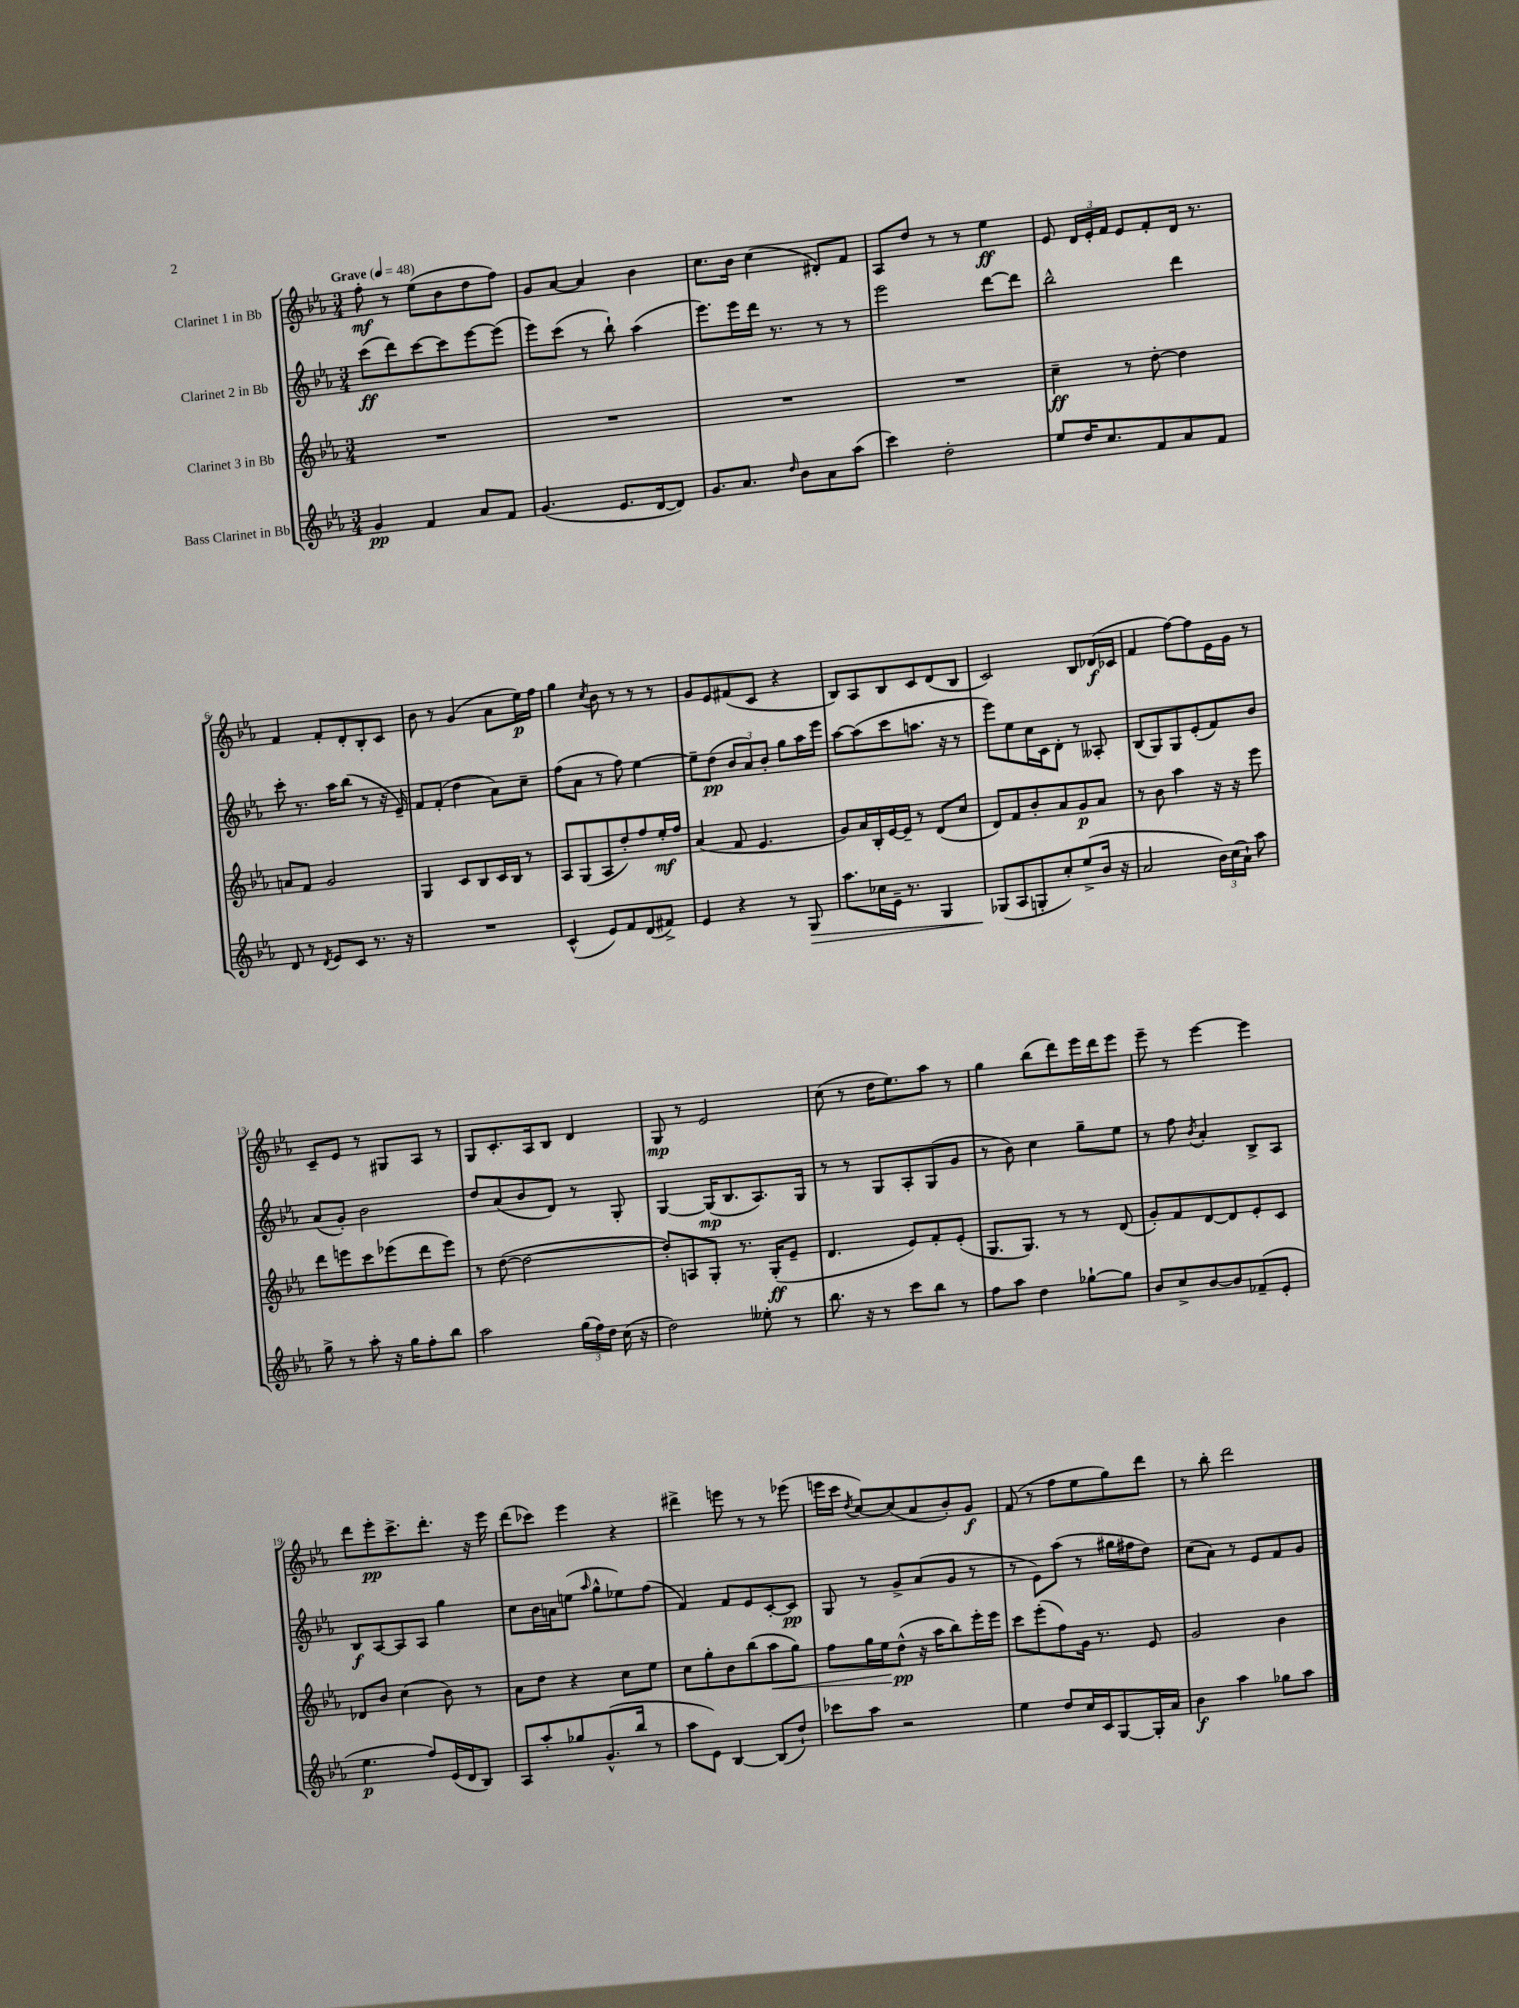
<<
\new StaffGroup <<
\new Staff = "s0" \with { instrumentName = "Clarinet 1 in Bb" } {
    \clef treble \key ees \major \numericTimeSignature \time 3/4 \tempo "Grave" 4 = 48
    \autoBeamOff f''8-.\mf r8 ees''8[( bes'8 d''8 f''8]) |
    g'8[ aes'8]~ aes'4 bes'4 |
    c''8.[ bes'16] c''4( dis'8[-.) f'8] |
    aes8[ d''8] r8 r8 ees''4\ff |
    ees'8 \tuplet 3/2 { d'16[ ees'16-. f'16] } ees'8[ f'8-. d'16] r8. |
    f'4 f'8[-. d'8-. bes8-. c'8] |
    bes'8 r8 g'4( aes'8[ ees''16\p) f''16] |
    g''4 \acciaccatura { c''8 } bes'8 r8 r8 r8 |
    g'8[ ees'8 fis'8( c'8] r4 |
    bes8[) aes8 bes8 c'8 d'8( bes8] |
    c'2) bes8[ des'16\f( ces'16] |
    f'4 f''8[~) f''8 ees'16 g'16] r8 |
    c'8[-- ees'8] r8 gis8[ aes8] r8 |
    g8[ c'8.-. aes16 bes8] d'4 |
    g8\mp r8 ees'2 |
    c''8( r8 d''16[ ees''8.) aes''8] r8 |
    g''4 bes''8[( d'''8) ees'''16 d'''16 ees'''8] |
    ees'''8-- r8 ees'''4~ ees'''4 |
    d'''8[ ees'''8-.\pp c'''8.-> d'''8.]-. r16 ees'''16 |
    d'''8[( ces'''8]) ees'''4 r4 |
    dis'''4-> e'''8 r8 r8 ees'''8( |
    e'''16[ c'''16] \acciaccatura { d''8 } c''8[~) c''8( aes'8 bes'8-.) g'8]\f |
    f'8( r8 f''8[ ees''8 g''8) d'''8] |
    r8 bes''8-. d'''2 \bar "|." |
}
\new Staff = "s1" \with { instrumentName = "Clarinet 2 in Bb" } {
    \clef treble \key ees \major \numericTimeSignature \time 3/4
    \autoBeamOff c'''8[\ff( d'''8) c'''8~ c'''8 ees'''8~ ees'''8]( |
    ees'''8[) c'''8]( r8 bes''8-!) aes''4( |
    ees'''8.[) ees'''16 d'''16] r8. r8 r8 |
    ees'''2 d'''8[~ d'''8] |
    bes''2-^ d'''4 |
    c'''8-. r8. aes''16[ bes''8]( r8 r16 ees'16--) |
    f'8[ f'8]-.( d''4 aes'8[) c''8]-- |
    f''8[( aes'8] r8 f''8) ees''4~ |
    ees''8[-- d''8]\pp( \tuplet 3/2 { bes'8[ aes'8) bes'8]-. } g''8[ aes''16 ees'''16] |
    aes''8[~ aes''8( c'''8 a''8.] r16 r8 |
    ees'''8[) ees''8 c''16 c'16 d'8]-. r8 aeses8-. |
    bes8[( g8) g8 ees'8-.( f'8) bes'8] |
    aes'8[( g'8]-.) bes'2 |
    d''8[ aes'8( bes'8 d'8]) r8 g8-. |
    g4~ g16[\mp( bes8. aes8.) g16] |
    r8 r8 g8[ aes8-. g8( g'8] |
    r8 bes'8) c''4 g''8[-- ees''8] |
    r8 f''8 \acciaccatura { bes'8 } aes'4-. bes8[-> aes8] |
    bes8[\f aes8~ aes8 aes8] g''4 |
    c''8[ bes'16 a'16 e''8]( \grace { aes''16 } g''8[-^ ees''8) f''8]( |
    f'4) f'8[ ees'8 c'8~-. c'8]\pp |
    g8 r8 g'8[-> aes'8( g'8] r8 |
    r8 ees'8[) aes''8]( r8 gis''16[ fis''16 d''8]) |
    c''8[( aes'8]) r8 ees'8[ f'8 g'8] \bar "|." |
}
\new Staff = "s2" \with { instrumentName = "Clarinet 3 in Bb" } {
    \clef treble \key ees \major \numericTimeSignature \time 3/4
    \autoBeamOff R2. |
    R2. |
    R2. |
    R2. |
    c''4--\ff r8 d''8~-. d''4 |
    a'8[ f'8] g'2 |
    g4 c'8[ bes8 c'16 bes16] r8 |
    aes8[ g8( aes8 d''8-.) f''8 ees''16-.\mf f''16] |
    aes'4( f'8 ees'4. |
    g'8[) aes'16 bes16-. ees'16~ ees'16]-- r8 d'8[( c''8] |
    d'8[) f'8 bes'8-. aes'8 g'8\p aes'8] |
    r8 bes'8 aes''4 r16 r16 ees'''8 |
    d'''8[ e'''8 c'''8 ees'''8( d'''8 ees'''8]) |
    r8 d''8~( d''2~ |
    d''8[-.) a8 g8]-. r8. g16[-.\ff( ees'8]-- |
    d'4. ees'8[) f'8-. ees'8]-.( |
    g8.[ g8.]) r8 r8 d'8( |
    g'8[-.) f'8 d'8~ d'8 ees'8-. c'8] |
    des'8[ bes'8] c''4( bes'8) r8 |
    aes'8[ d''8] r4 c''8[ ees''8] |
    c''8[ g''8-. bes'8 bes''8( aes''8\< g''8]) |
    f''8[ g''16 ees''16\! d''8]-^\pp( r16 aes''16[ bes''8) ees'''16-. ees'''16] |
    c'''8[ ees'''8-.( f''8) g'16] r8. ees'8 |
    g'2 bes'4 \bar "|." |
}
\new Staff = "s3" \with { instrumentName = "Bass Clarinet in Bb" } {
    \clef treble \key ees \major \numericTimeSignature \time 3/4
    \autoBeamOff g'4\pp f'4 aes'8[ f'8] |
    g'4.( ees'8.[ d'16~ d'8]) |
    g'8.[ aes'8.] \grace { d''16 } bes'8[ aes'8 aes''8]( |
    c'''4) d''2-. |
    ees''8[ d''16 c''8. f'8 aes'8 f'8] |
    d'8 r8 \acciaccatura { d'8 } ees'8[ c'8] r8. r16 |
    R2. |
    c'4-^( ees'8[) f'8 d'8( fis'8]->) |
    ees'4 r4 r8 g8\> |
    aes''8.[ ces''16 ees'16]-- r8. g4 |
    ges8[\!( aes8 g8-. c''8-.) ees''8->( bes'16] r16 |
    aes'2 \tuplet 3/2 { bes'16[) c''16( aes'16]-!) } aes''8 |
    g''8-> r8 aes''8-. r16 g''16[ f''8-. bes''8] |
    aes''2 \tuplet 3/2 { g''16[( f''16) d''16] } c''16( r16 |
    d''2) eeses''8-. r8 |
    bes''8. r16 r8 c'''8[ bes''8] r8 |
    f''8[ aes''8] d''4 ges''8[~-! ges''8] |
    bes'8[ c''8-> bes'8~ bes'8 fes'8--( ees'8]-. |
    ees''4.\p f''8[) ees'16( d'16 bes8]) |
    aes8[ aes''8-. ges''8 g'8.-^( bes''16] r8 |
    aes''8[ ees'8]) bes4~ bes8[( d''8]-!) |
    ces'''8[ aes''8] r2 |
    ees''4 d''8[ c''16 c'16 g8~ g16-. aes'16] |
    bes'4\f aes''4 ges''8[ aes''8] \bar "|." |
}
>>
>>
